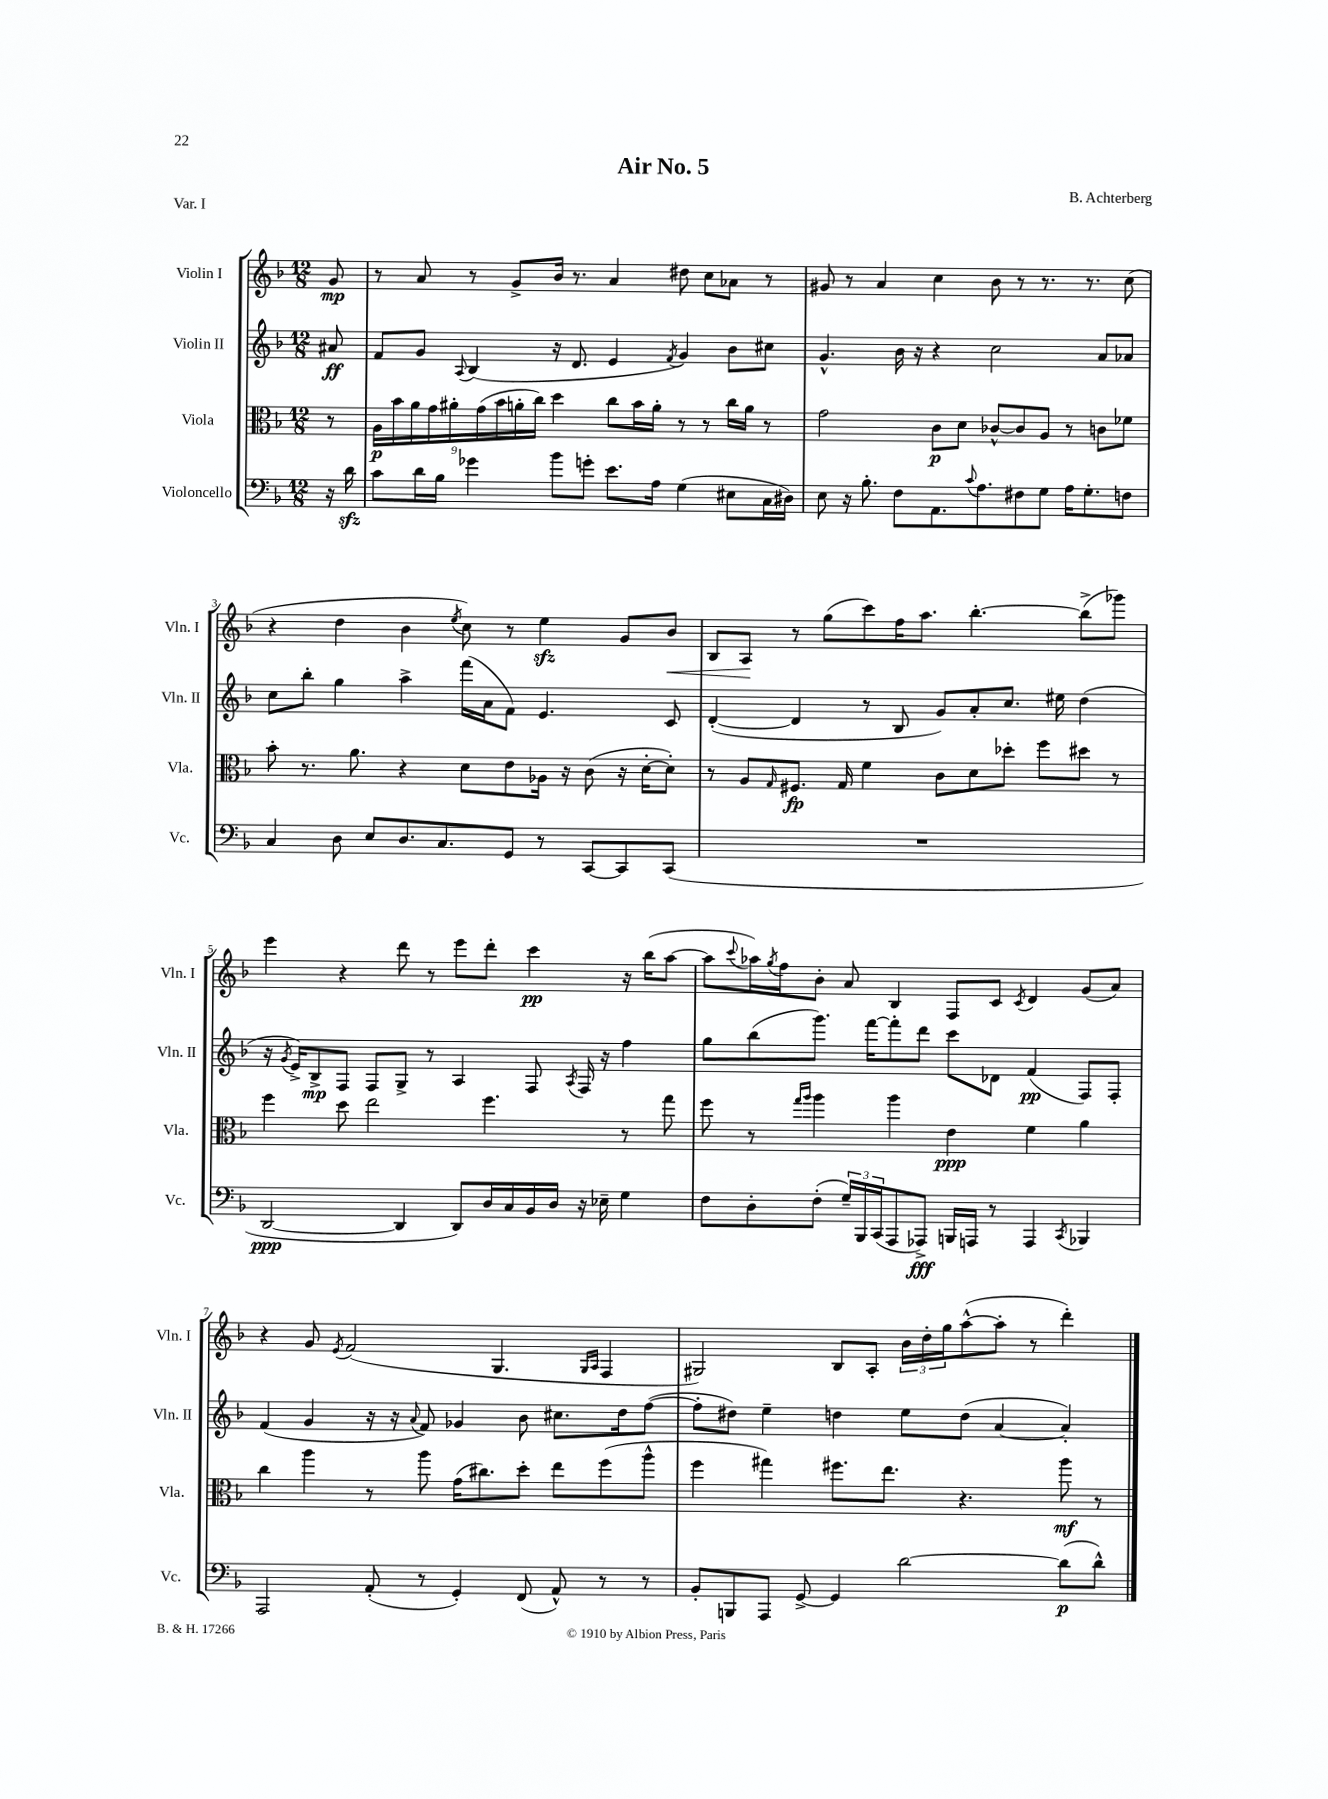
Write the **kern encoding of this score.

**kern	**kern	**kern	**kern
*staff4	*staff3	*staff2	*staff1
*clefF4	*clefC3	*clefG2	*clefG2
*k[b-]	*k[b-]	*k[b-]	*k[b-]
*M12/8	*M12/8	*M12/8	*M12/8
16r	8r	8a#/	8g/
16d\	.	.	.
=	=	=	=
8c\L	18A\LL	8f/L	8r
.	18b-\	.	.
.	18a\	.	.
16d\L	.	8g/J	8a/
.	18g\	.	.
16B-\JJ	.	.	.
.	18a#'\	.	.
.	.	8qqA/	.
4g-\	.	(4B-/	8r
.	(18g\	.	.
.	18b-\	.	.
.	.	.	8g^/L
.	18a'\	.	.
.	18cc\JJ)	.	.
8b-\L	4dd\	16r	16b-/Jk
.	.	8.d/	8.r
8g'\J	.	.	.
8.e\L	8cc\L	4e/	4a/
.	16b-\L	.	.
16A\Jk	16a'\JJ	.	.
.	.	8qf/	.
(4G\	8r	4g/)	8dd#\
.	8r	.	8cc\L
8E#\L	16cc\LL	8b-\L	8a-\J
.	16a\JJ	.	.
16C\L	8r	8cc#\J	8r
16D#\JJ)	.	.	.
=	=	=	=
8E\	2g\	4.g^^/	8g#/
16r	.	.	8r
8.B-'\	.	.	.
.	.	.	4a/
8F\L	.	16b-\	.
.	.	16r	.
8.AA\	8c\L	4r	4cc\
.	8d\J	.	.
8qqc/	.	.	.
8.A\	.	.	.
.	[8c-^^/L	2cc\	8b-\
8F#\	8c-/]	.	8r
8G\J	8A/J	.	8.r
16A\LK	8r	.	.
8.G'\	.	.	8.r
.	8c\L	8a/L	.
8F\J	8f-\J	8a-/J	(8cc\
=	=	=	=
4C/	8b-'\	8cc\L	4r
.	8.r	8bb-'\J	.
8D\	.	4gg\	4dd\
.	8.a\	.	.
8E/L	.	.	.
8.D/	4r	4aa^\	4b-\
8.C/	.	.	.
.	.	.	8qee/
.	8d\L	(16fff\LL	8cc\)
.	.	16a\J	.
8GG/J	8e\	8f\J)	8r
8r	16A-\Jk	4.e/	4ee\
.	16r	.	.
[8CC/L	(8c\	.	.
8CC/]	16r	.	8g/L
.	[16d'\LK	.	.
(8CC/J	8d'\]J)	8c/	8b-/J
=	=	=	=
1.r	8r	([4d'/	8B-/L
.	8A/L	.	8A/J
.	16qqG/	.	.
.	8.F#/J	4d/]	8r
.	.	.	(8gg\L
.	16G/	.	.
.	4f\	8r	8ccc\)
.	.	8B-/	16ff\K
.	.	.	8.aa\J
.	8c\L	8g/L)	.
.	8d\	8a'/	[4.bb-'\
.	8dd-'\J	8.cc/J	.
.	8ff\L	.	.
.	.	16ee#\	.
.	8dd#\J	(4dd\	(8bb-^\]L
.	8r	.	8ggg-\J)
=	=	=	=
[2DD/	4ff\	16r	4eee\
.	.	8qg/	.
.	.	16e^/LK)	.
.	.	8B-^/	.
.	8dd\	8F/J	4r
.	2ee\	8F/L	.
4DD/]	.	8G^/J	8ddd\
.	.	8r	8r
8DD/L)	.	4A/	8eee\L
16D/L	4.ff\	.	8ddd'\J
16C/	.	.	.
16BB-/	.	8F/	4ccc\
16D/JJ	.	.	.
.	.	8qA/	.
16r	.	16F/	.
16E-~\	.	16r	.
4G\	8r	4ff\	16r
.	.	.	(16bb-\LK
.	8gg\	.	[8aa\J
=	=	=	=
8F\L	8ff\	8gg\L	8aa\]L
.	.	.	8qqccc/
8D'\	8r	(8bb-\	16aa-\L)
.	.	.	8qgg/
.	.	.	16ff\J
.	16qqgg/LL	.	.
.	16qqaa/JJ	.	.
(8F'\J	4aa\	8.ggg\J)	8b-'\J
24G~/LL)	.	.	8a/
24BBB-/	.	.	.
.	.	[16fff\LK	.
(24CC/J	.	.	.
8AAA/	4aa\	8fff'\]	4B-/
8AAA-^/J)	.	8ddd\J	.
16BBB/LL	4e\	8ccc\L	8F/L
16AAA/JJ	.	.	.
8r	.	8d-\J	8c/J
.	.	.	8qc/
4AAA/	4f\	(4f/	4d/
8qCC/	.	.	.
4BBB-/	4a\	8F/L)	(8g/L
.	.	8F'/J	8a/J)
=	=	=	=
2AAA/	4cc\	(4f/	4r
.	4aa\	4g/	8g/
.	.	.	8qe/
.	.	.	(2f/
(8AA'/	8r	16r	.
.	.	16r	.
.	.	8qqa/	.
8r	8aa\	8f/)	.
4GG'/)	(16g\LK	4g-/	.
.	8.cc#\)	.	.
.	.	.	4.G/
(8FF/	8dd'\J	8b-\	.
8AA^^/)	8ee\L	8.cc#\L	.
.	.	.	16qqG/LL
.	.	.	16qqA/JJ
8r	(8ff\	.	4F/
.	.	16dd\k	.
8r	8aa^^\J	([8ff\J	.
=	=	=	=
8BB-'/L	4ff\	8ff'\]L	2G#/)
8BBB/	.	8dd#\J)	.
8AAA/J	4gg#\)	4ee~\	.
[8GG^/	.	.	.
4GG/]	8.ff#\L	4dd\	8B-/L
.	.	.	8A'/J
.	8.ee\J	.	.
[2d\	.	8ee\L	24b-\LL
.	.	.	24dd'\
.	.	.	24gg\J
.	4.r	(8dd\J	([8aa^^\
.	.	[4a/	8aa'\]J
.	.	.	8r
(8d\]L	8aa\	4a'/])	4ddd'\)
8d^^\J)	8r	.	.
==	==	==	==
*-	*-	*-	*-
